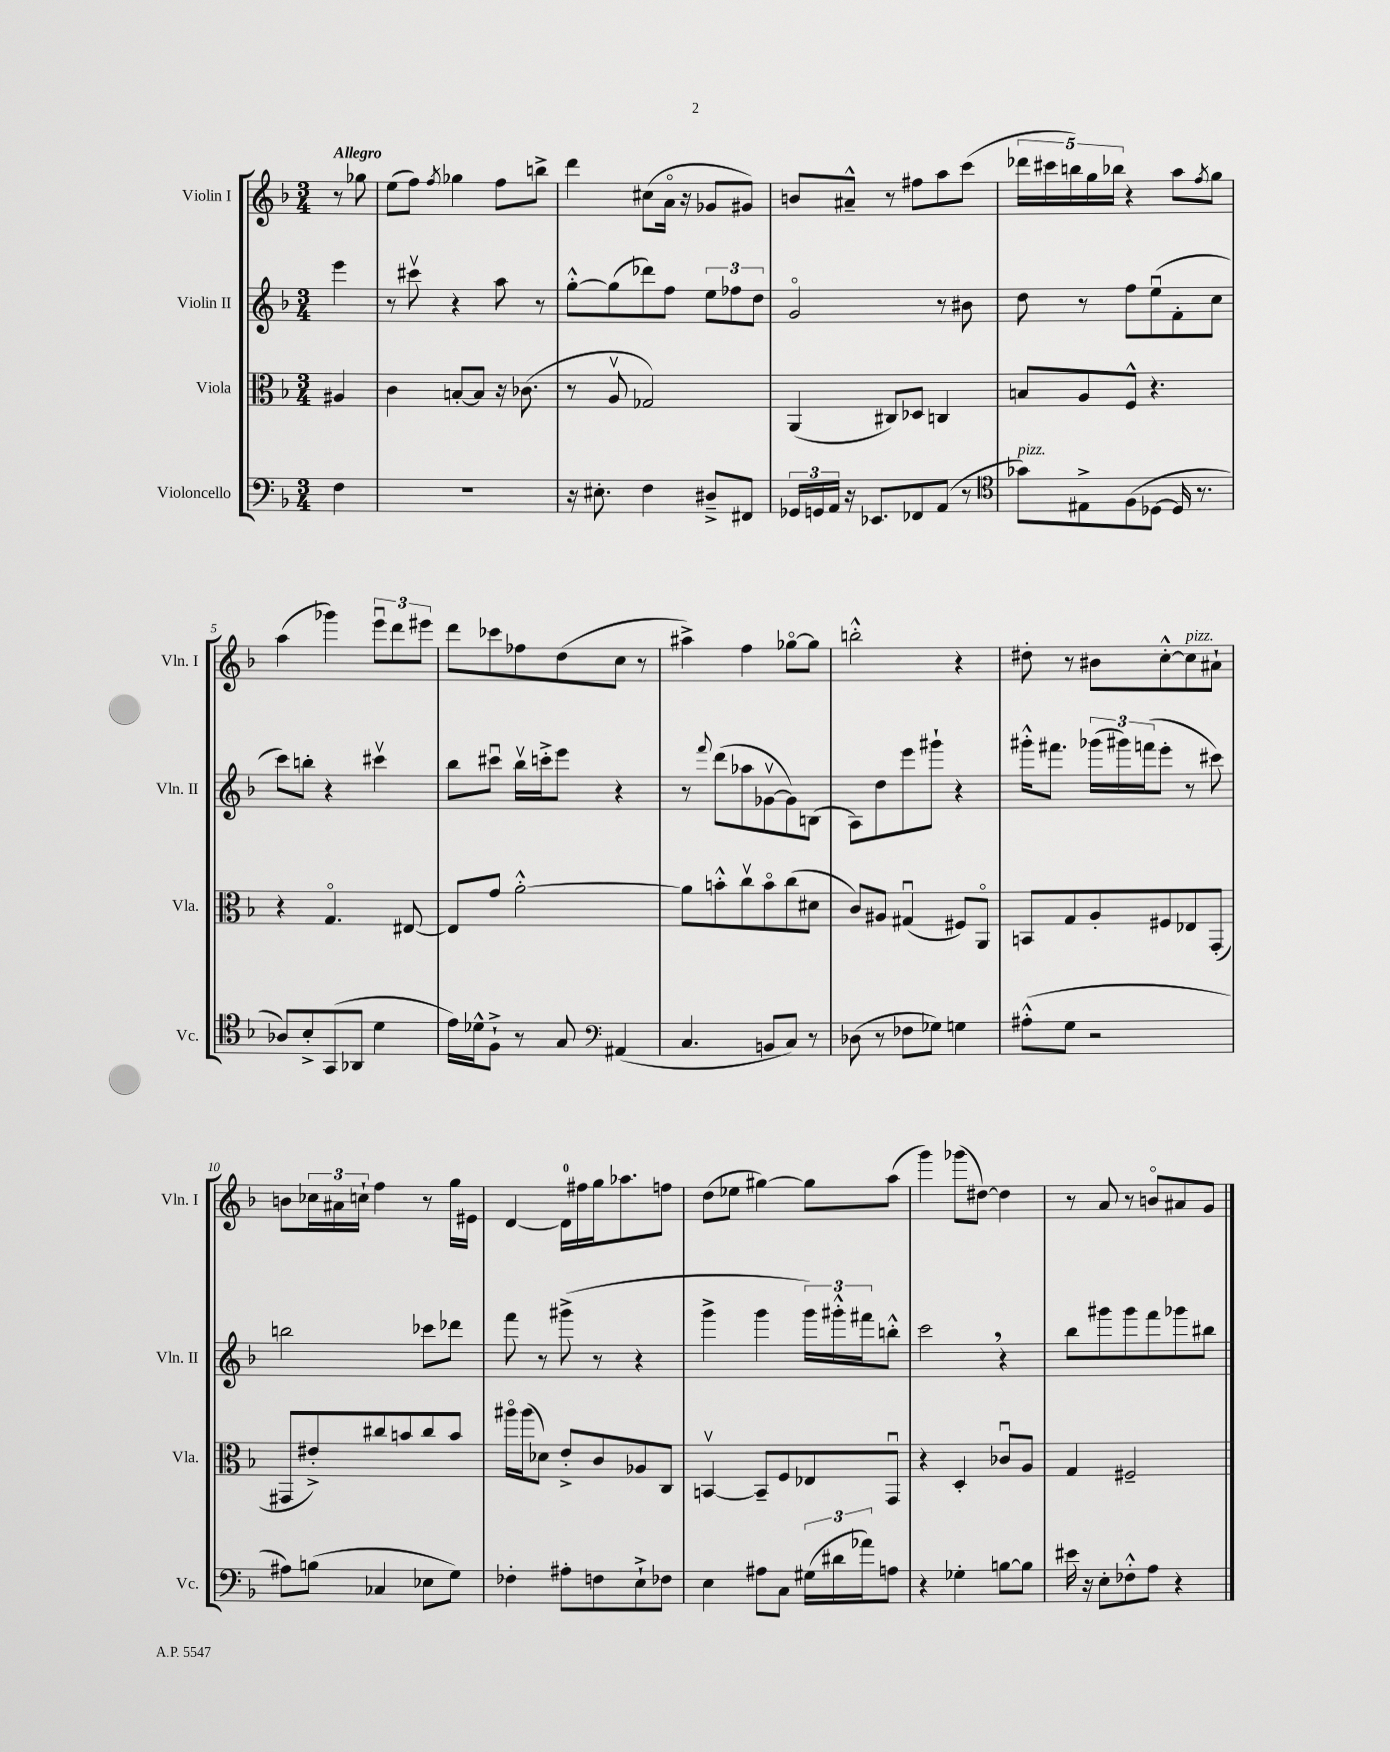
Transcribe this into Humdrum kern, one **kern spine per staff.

**kern	**kern	**kern	**kern
*part4	*part3	*part2	*part1
*staff4	*staff3	*staff2	*staff1
*I"Violoncello	*I"Viola	*I"Violin II	*I"Violin I
*I'Vc.	*I'Vla.	*I'Vln. II	*I'Vln. I
*clefF4	*clefC3	*clefG2	*clefG2
*k[b-]	*k[b-]	*k[b-]	*k[b-]
*M3/4	*M3/4	*M3/4	*M3/4
=	=	=	=
!	!	!	!LO:TX:a:B:t=Allegro
4F\	4A#X/	4eee\	8r
.	.	.	8gg-X\
=1	=1	=1	=1
2.r	4c\	8r	(8ee\L
.	.	8ccc#Xv\	8ff\J)
.	.	.	8qff/
.	[8Bn'/L	4r	4gg-X\
.	8B/J]	.	.
.	16r	8aa\	8ff\L
.	(8.c-X\	.	.
.	.	8r	8bbn^\J
=2	=2	=2	=2
16r	8r	[8gg'^^\L	4ddd\
8.E#X'\	.	.	.
.	8Av/	(8gg\]	.
4F\	2G-X/)	8ddd-X\)	(8cc#X\L
.	.	8ff\J	16a\Jk
.	.	.	16r
8D#X~^/L	.	12ee\L	8g-X/L
.	.	12ff-X\	.
8FF#X/J	.	.	8g#X/J)
.	.	12dd\J	.
=3	=3	=3	=3
24GG-X/LL	(4AA/	2g/	8bn/L
24GGn/	.	.	.
24AA/JJ	.	.	.
16r	.	.	8a#X~^^/J
8.EE-X/L	.	.	.
.	8C#X/L)	.	8r
8FF-X/	8D-X/J	.	8ff#X\L
(8AA/J	4Cn/	8r	8aa\
8r	.	8b#X\	(8ccc\J
=4	=4	=4	=4
*clefC4	*	*	*
!LO:TX:a:i:t=pizz.	!	!	!
8g-X\L)	8Bn/L	8dd\	20ddd-X\LL
.	.	.	20ccc#X\
.	.	.	20bbn\)
8E#X^\	8A/	8r	.
.	.	.	20gg\
.	.	.	20bb-X\JJ
(8F\	8F^^/J	8ff\L	4r
[8D-X\J	4.r	(8eeu\	.
16D-/]	.	8f'\	8aa\L
8.r	.	.	.
.	.	.	8qff/
.	.	8cc\J	8gg\J
!!LO:LB:g=z
=5	=5	=5	=5
8A-X/L)	4r	8ccc\L)	(4aa\
8B-'^/	.	8bbn'\J	.
(8GG/	4.G/	4r	4ggg-X\)
8AA-X/J	.	.	.
4d\	.	4ccc#Xv\	12eeeu\L
.	.	.	12ddd\
.	[8E#X/	.	.
.	.	.	12eee#X\J
=6	=6	=6	=6
16e\LL)	8E#/L]	8bb-\L	8ddd\L
16d-X^^\J	.	.	.
8F`^\J	8g/J	8ccc#Xu\J	8ccc-X\
8r	[2a'^^\	16bb-v\LL	8ff-X\
.	.	16cccn'^\J	.
8G/	.	8eee\J	(8dd\
*clefF4	*	*	*
(4AA#X/	.	4r	8cc\J
.	.	.	8r
=7	=7	=7	=7
4.C/	8a\L]	8r	4aa#X^\)
.	.	8qqfff/	.
.	8bn'^^\	(8ddd\L	.
.	8ccv\	8aa-X\	4ff\
8BBn/L	8b\	[8g-Xv\	.
8C/J)	(8cc\	8g-\])	[8gg-X\L
8r	8d#X\J	(8Bn\J	8gg-\J]
=8	=8	=8	=8
(8D-X\	8c/L)	8A\L)	2bbn'^^\
8r	8A#X/J	8dd\	.
8F-X\L	(4G#Xu/	8eee\	.
8G-X\J)	.	8ggg#X`\J	.
4Gn\	8F#X/L)	4r	4r
.	8AA/J	.	.
=9	=9	=9	=9
(8A#X'^^\L	8BBn/L	16ggg#X'^^\KL	8dd#X'\
.	.	8.fff#X\J	.
8G\J	8G/	.	8r
2r	8A'/	(24ggg-X\LL	8b#X\L
.	.	24ggg#X\)	.
.	.	(24fffn\J	.
.	8F#X/	8eee'\J	[8cc'^^\
!	!	!	!LO:TX:a:i:t=pizz.
.	8E-X/	8r	8cc\]
.	(8GG'/J	8ccc#X\)	8a#X`\J
!!LO:LB:g=z
=10	=10	=10	=10
8A#X\L)	8GG#X/L	2bbn\	8bn\L
(8Bn\J	8e#X'^/)	.	24cc-X\L
.	.	.	24a#X\
.	.	.	24ccn`\JJ
4C-X/	8cc#X/	.	4ff\
.	8bn/	.	.
8E-X\L	8cc#/	8ccc-X\L	8r
8G\J)	8b/J	8ddd-X\J	16gg\LL
.	.	.	16e#X\JJ
=11	=11	=11	=11
4F-X'\	16aa#X\LL	8fff\	[4d/
.	(16aa#\J	.	.
.	8d-X\J)	8r	.
8A#X'\L	8e'^/L	(8ggg#X^\	16d\LL]
.	.	.	16ff#X\
8Fn\	8c/	8r	16gg\J
.	.	.	8.aa-X\
8E`^\	8A-X/	4r	.
8F-X\J	8C/J	.	8ffn\J
=12	=12	=12	=12
4E\	[4BBnv/	4ggg^\	(8dd\L
.	.	.	8ee-X\J
8A#X\L	8BB~/L]	4ggg\	[4gg#X\)
8C\J	8F/	.	.
(24G#X\LL	8E-X/	24ggg\LL)	8gg#\L]
24d#X\	.	24ggg#X'^^\	.
24a-X\J)	.	24fff#X\J	.
8An\J	8GGu/J	8bbn'^^\J	(8aa\J
=13	=13	=13	=13
4r	4r	2ccc,\	4ggg\)
4G-X'\	4D'/	.	(8ggg-X\L
.	.	.	[8dd#X\J)
[8Bn\L	8c-Xu/L	4r	4dd#\]
8B\J]	8A/J	.	.
=14	=14	=14	=14
16e#X\	4G/	8bb-\L	8r
16r	.	.	.
8E'\L	.	8ggg#X\	8a/
8F-X'^^\	2F#X~/	8ggg#\	8r
8A\J	.	8fff\	8bn/L
4r	.	8ggg-X\	8a#X/
.	.	8bb#X\J	8g/J
==	==	==	==
*-	*-	*-	*-
